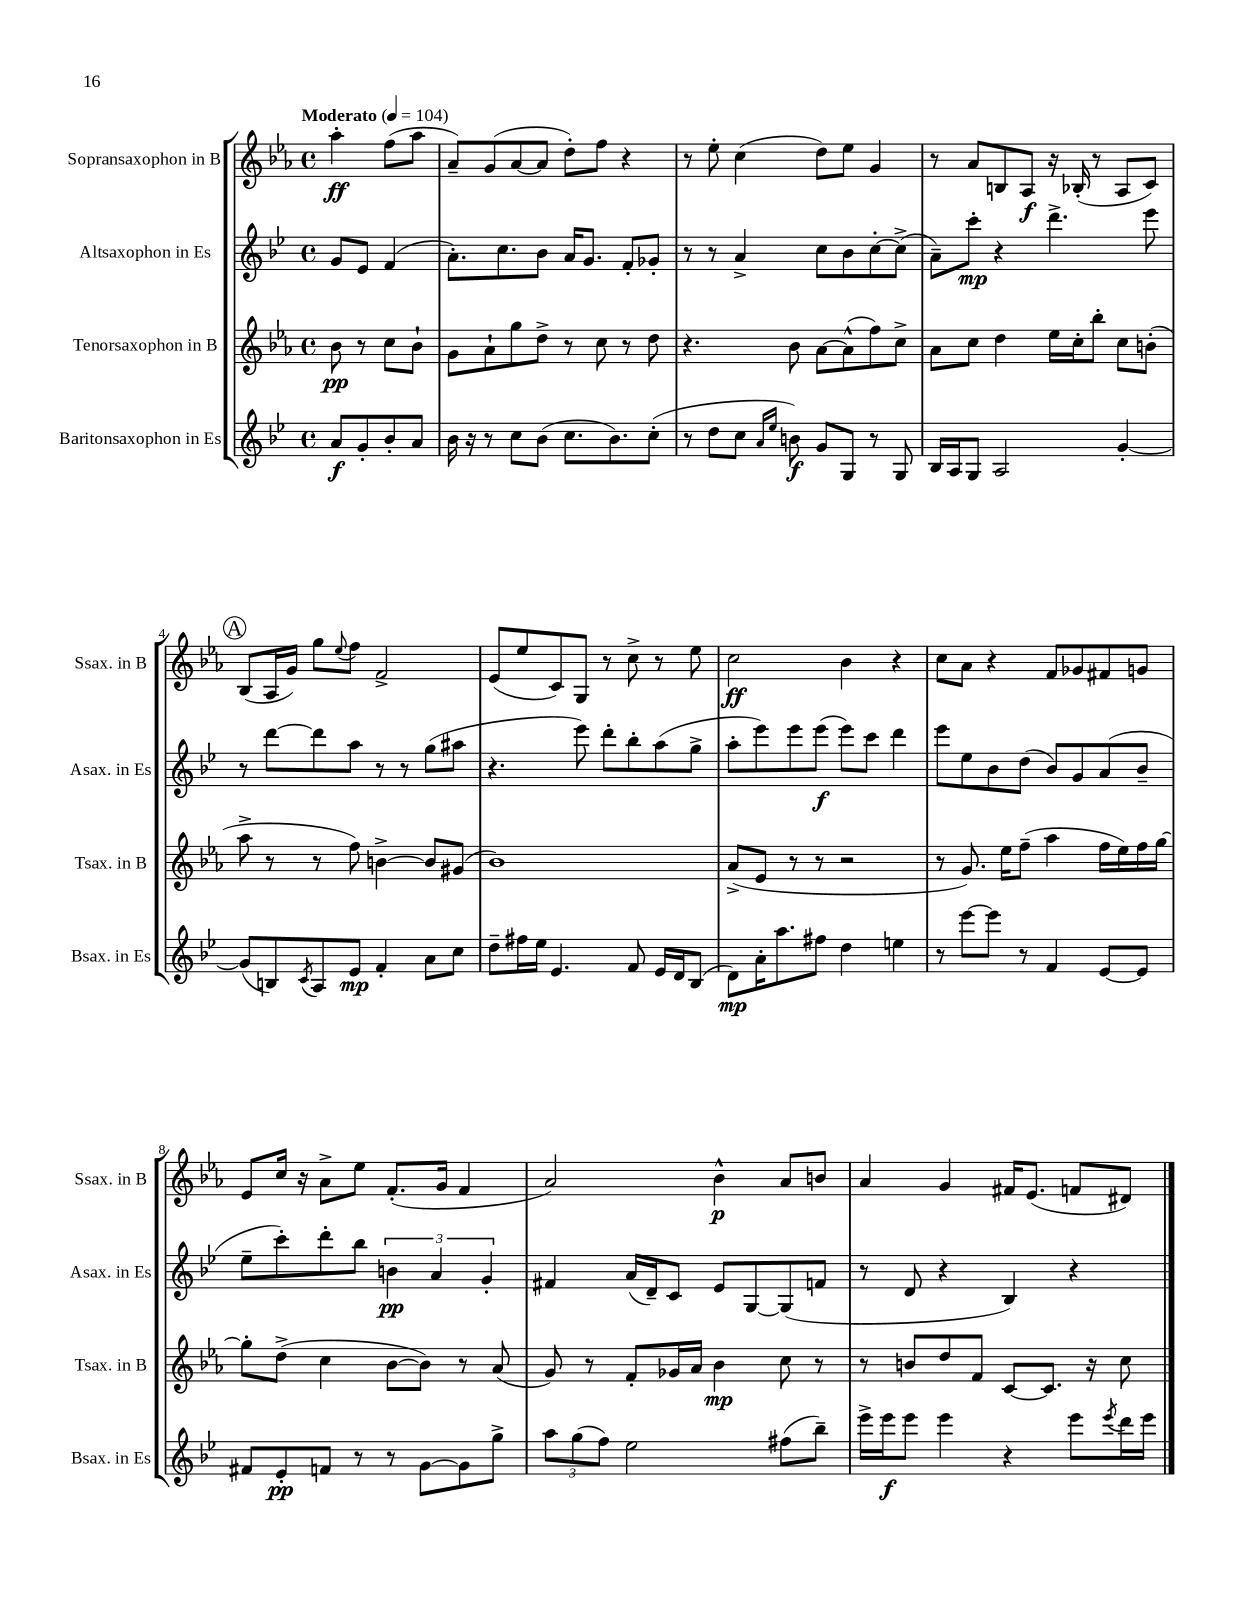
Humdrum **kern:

**kern	**kern	**kern	**kern
*staff4	*staff3	*staff2	*staff1
*clefG2	*clefG2	*clefG2	*clefG2
*k[b-e-]	*k[b-e-a-]	*k[b-e-]	*k[b-e-a-]
*M4/4	*M4/4	*M4/4	*M4/4
*met(c)	*met(c)	*met(c)	*met(c)
*MM104	*MM104	*MM104	*MM104
8a/L	8b-\	8g/L	4aa-'\
8g'/	8r	8e-/J	.
8b-'/	8cc\L	(4f/	(8ff\L
8a/J	8b-`\J	.	8aa-\J
=	=	=	=
16b-\	8g\L	8.a'\L)	8a-~/L)
16r	.	.	.
8r	8a-`\	.	(8g/
.	.	8.cc\	.
8cc\L	8gg\	.	[8a-/
(8b-\J	8dd^\J	8b-\J	8a-/]J
8.cc\L	8r	16a/LK	8dd'\L)
.	.	8.g/J	.
.	8cc\	.	8ff\J
8.b-\)	.	.	.
.	8r	8f'/L	4r
(8cc'\J	8dd\	8g-'/J	.
=	=	=	=
8r	4.r	8r	8r
8dd\L	.	8r	8ee-'\
8cc\J	.	4a^/	(4cc\
16qqa/LL	.	.	.
16qqee-/JJ	.	.	.
8b\)	8b-\	.	.
8g/L	[8a-\L	8cc\L	8dd\L)
8G/J	(8a-^^\]	8b-\	8ee-\J
8r	8ff\)	[8cc'\	4g/
8G/	8cc^\J	(8cc^\]J	.
=	=	=	=
16B-/LL	8a-\L	8a~\L)	8r
16A/J	.	.	.
8G/J	8cc\J	8ccc'\J	8a-/L
2A/	4dd\	4r	8B/
.	.	.	8A-/J
.	16ee-\LL	4.ddd^\	16r
.	16cc'\J	.	(16B-'/
.	8bb-'\J	.	8r
[4g'/	8cc\L	.	8A-/L
.	(8b'\J	8eee-\	8c/J)
=	=	=	=
(8g/]L	8aa-^\	8r	(8B-/L
8B/)	8r	[8ddd\L	16A-/L
.	.	.	16g/JJ)
8qc/	.	.	.
8A/	8r	8ddd\]	8gg\L
.	.	.	8qqee-/
8e-/J	8ff\)	8aa\J	8ff\J
4f'/	[4b^\	8r	2f^/
.	.	8r	.
8a\L	8b/]L	(8gg\L	.
8cc\J	(8g#/J	8aa#\J	.
=	=	=	=
8dd~\L	1b-)	4.r	(8e-/L
16ff#\L	.	.	8ee-/
16ee-\JJ	.	.	.
4.e-/	.	.	8c/)
.	.	8eee-\)	8G/J
.	.	8ddd'\L	8r
8f/	.	8bb-'\	8cc^\
16e-/LL	.	(8aa\	8r
16d/J	.	.	.
(8B-/J	.	8gg^\J	8ee-\
=	=	=	=
8d\L)	(8a-^/L	8aa'\L	2cc\
16a'\K	8e-/J	8eee-\)	.
8.aa\	.	.	.
.	8r	8eee-\	.
8ff#\J	8r	(8eee-\J	.
4dd\	2r	8eee-\L)	4b-\
.	.	8ccc\J	.
4ee\	.	4ddd\	4r
=	=	=	=
8r	8r	8eee-\L	8cc\L
[8eee-\L	8.g/)	8ee-\	8a-\J
8eee-\]J	.	8b-\	4r
.	16ee-\LK	.	.
8r	(8ff~\J	(8dd\J	.
4f/	4aa-\	8b-/L)	8f/L
.	.	8g/	8g-/
[8e-/L	16ff\LL	(8a/	8f#/
.	16ee-\)	.	.
8e-/]J	16ff\	8b-~/J	8g/J
.	[16gg\JJ	.	.
=	=	=	=
8f#/L	8gg'\]L	8ee-~\L	8e-/L
8e-'/	(8dd^\J	8ccc'\)	16cc/Jk
.	.	.	16r
8f/J	4cc\	8ddd'\	8a-^\L
8r	.	8bb-\J	8ee-\J
8r	[8b-\L	6b\	(8.f'/L
[8g\L	8b-\]J)	.	.
.	.	6a/	.
.	.	.	16g/Jk
8g\]	8r	.	4f/
.	.	6g'/	.
8gg^\J	(8a-/	.	.
=	=	=	=
12aa\L	8g/)	4f#/	2a-/)
(12gg\	.	.	.
.	8r	.	.
12ff\J)	.	.	.
2ee-\	8f'/L	(16a/LL	.
.	.	16d~/J)	.
.	16g-/L	8c/J	.
.	16a-/JJ	.	.
.	4b-\	8e-/L	4b-^^\
.	.	[8G/	.
(8ff#\L	8cc\	(8G/]	8a-/L
8bb-~\J)	8r	8f/J	8b/J
=	=	=	=
16eee-^\LL	8r	8r	4a-/
16eee-\J	.	.	.
8eee-\J	8b/L	8d/	.
4eee-\	8dd/	4r	4g/
.	8f/J	.	.
4r	[8c/L	4B-/)	16f#/LK
.	.	.	(8.e-/J
.	8.c/]J	.	.
8eee-\L	.	4r	8f/L
.	16r	.	.
8qeee-/	.	.	.
16ddd\L	8cc\	.	8d#/J)
16eee-\JJ	.	.	.
==	==	==	==
*-	*-	*-	*-
